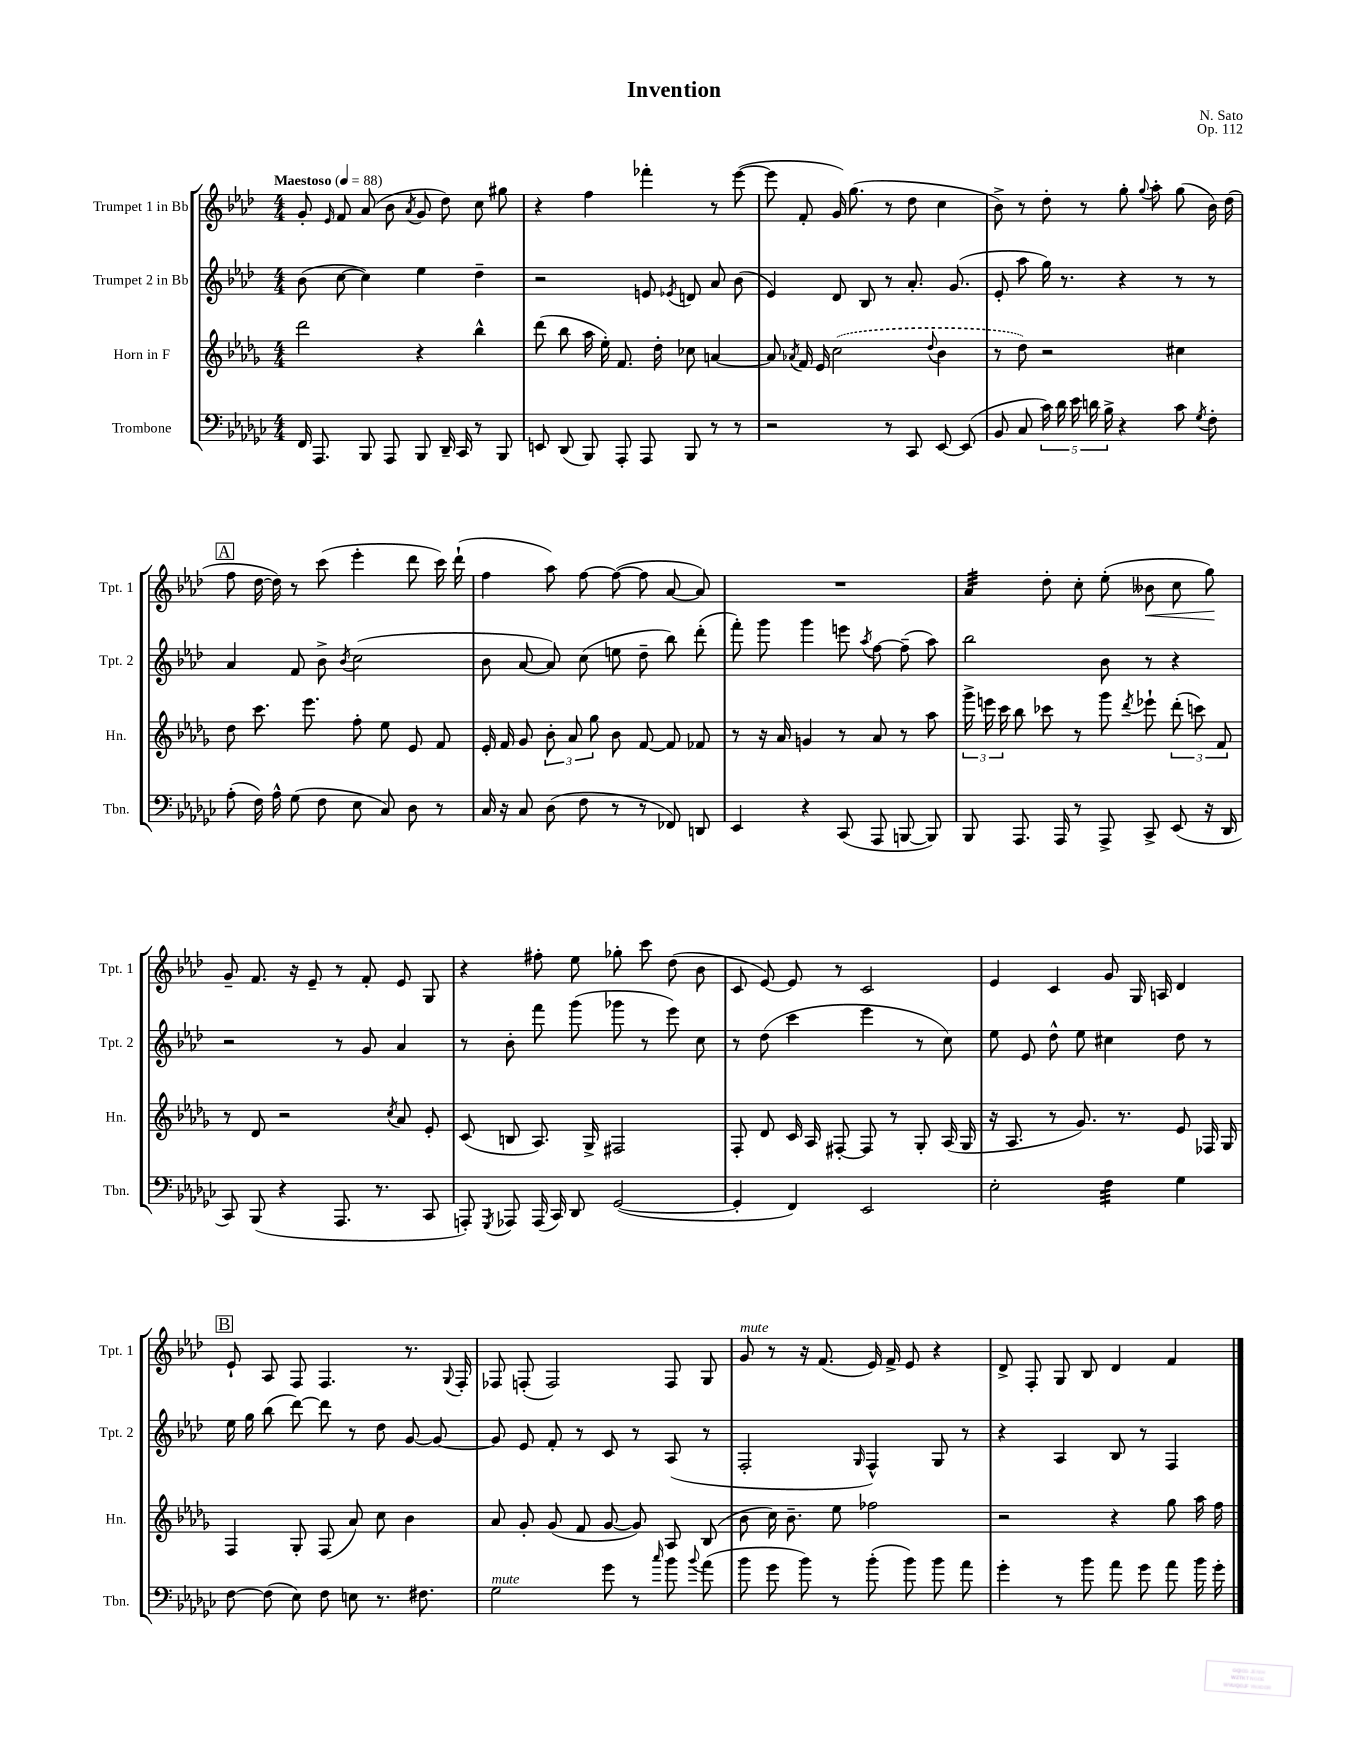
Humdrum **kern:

**kern	**kern	**kern	**kern	**dynam
*part4	*part3	*part2	*part1	*part1
*staff4	*staff3	*staff2	*staff1	*staff1
*I"Trombone	*I"Horn in F	*I"Trumpet 2 in Bb	*I"Trumpet 1 in Bb	*
*I'Tbn.	*I'Hn.	*I'Tpt. 2	*I'Tpt. 1	*
*clefF4	*clefG2	*clefG2	*clefG2	*
*k[b-e-a-d-g-c-]	*k[b-e-a-d-g-]	*k[b-e-a-d-]	*k[b-e-a-d-]	*
*M4/4	*M4/4	*M4/4	*M4/4	*
*MM88	*MM88	*MM88	*MM88	*
=1	=1	=1	=1	=1
!	!	!	!LO:TX:a:B:t=Maestoso	!
16FF/	2ddd-\	(8b-\	8g'/	.
8.AAA-/	.	.	.	.
.	.	.	16qqe-/	.
.	.	[8cc\	8f/	.
8BBB-/	.	4cc\])	(8a-/	.
8AAA-/	.	.	8b-\	.
.	.	.	8qa-/	.
8BBB-/	4r	4ee-\	8g/	.
16DD-~/	.	.	8dd-\)	.
16CC-/	.	.	.	.
8r	4bb-^^\	4dd-~\	8cc\	.
8BBB-/	.	.	8gg#X\	.
=2	=2	=2	=2	=2
8EEn/	(8ddd-\	2r	4r	.
(8DD-/	8bb-\	.	.	.
8BBB-/)	16aa-\	.	4ff\	.
.	16ee-'\)	.	.	.
8AAA-'/	8.f/	.	.	.
8AAA-/	.	8en/	4fff-X'\	.
.	16dd-'\	.	.	.
.	.	8qe-X/	.	.
8BBB-/	8cc-X\	8dn/	.	.
8r	[4an/	8a-/	8r	.
8r	.	(8b-\	([8eee-\	.
=3	=3	=3	=3	=3
2r	8a/]	4e-/)	8eee-\]	.
.	8qa-X/	.	.	.
.	16f/	.	8f'/	.
.	16e-/	.	.	.
.	(2cc\	8d-/	16g/)	.
.	.	.	(8.gg\	.
.	.	8B-/	.	.
8r	.	8r	8r	.
8CC-/	.	8.a-'/	8dd-\	.
.	8qqdd-/	.	.	.
[8EE-/	4b-\	.	4cc\	.
.	.	(8.g/	.	.
(8EE-/]	.	.	.	.
=4	=4	=4	=4	=4
8BB-/	8r	8e-'/	8b-^\)	.
8C-/	8dd-\)	8aa-\	8r	.
20c-\)	2r	16gg\)	8dd-'\	.
20d-\	.	.	.	.
.	.	8.r	.	.
20e-\	.	.	.	.
.	.	.	8r	.
20dn\	.	.	.	.
20B-^\	.	.	.	.
4r	.	4r	8gg'\	.
.	.	.	8qqgg/	.
.	.	.	8aa-'\	.
8c-\	4cc#X\	8r	(8gg\	.
8qG-/	.	.	.	.
8F'\	.	8r	16b-\)	.
.	.	.	(16dd-\	.
!!LO:LB:g=z
!!LO:REH:place=s1:t=A
=5	=5	=5	=5	=5
(8A-'\	8dd-\	4a-/	8ff\	.
16F\)	8.ccc\	.	[16dd-\	.
16A-^^\	.	.	16dd-\])	.
(8G-\	.	8f/	8r	.
.	8.eee-\	.	.	.
8F\	.	8b-^\	(8ccc\	.
.	.	8qb-/	.	.
8E-\	8ff'\	(2cc\	4eee-'\	.
8C-/)	8ee-\	.	.	.
8D-\	8e-/	.	8ddd-\	.
8r	8f/	.	16ccc\)	.
.	.	.	(16ddd-`\	.
=6	=6	=6	=6	=6
16C-/	16e-'/	8b-\	4ff\	.
16r	16f/	.	.	.
8C-/	8g-/	[8a-/	.	.
(8D-\	12b-'\	8a-/])	8aa-\)	.
.	12a-/	.	.	.
8F\	.	(8cc\	[8ff\	.
.	12gg-\	.	.	.
8r	8b-\	8een\	(8ff\_	.
8r	[8f/	8dd-~\	8ff\]	.
8FF-X/)	8f/]	8bb-\)	[8a-/	.
8DDn/	8f-X/	(8ddd-'\	8a-/])	.
=7	=7	=7	=7	=7
4EE-/	8r	8fff'\)	1r	.
.	16r	8ggg\	.	.
.	16a-/	.	.	.
4r	4gn/	4ggg\	.	.
(8CC-/	8r	8eeen\	.	.
.	.	8qaa-/	.	.
8AAA-/	8a-/	[8ff\	.	.
[8BBBn/	8r	(8ff~\]	.	.
8BBB/])	8aa-\	8aa-\)	.	.
=8	=8	=8	=8	=8
*	*	*	*tremolo	*
8BBB-/	24ggg-^\	2bb-\	32a-/LLL	.
.	.	.	32a-/	.
.	24eeen\	.	.	.
.	.	.	32a-/	.
.	24ccc\	.	.	.
.	.	.	32a-/	.
8.AAA-/	8bb-\	.	32a-/	.
.	.	.	32a-/	.
.	.	.	32a-/	.
.	.	.	32a-/JJJ	.
*	*	*	*Xtremolo	*
.	8ccc-X\	.	8dd-'\	.
16AAA-/	.	.	.	.
8r	8r	.	8cc'\	.
8AAA-^/	8ggg-\	8b-\	(8ee-'\	.
.	8qddd-/	.	.	.
!	!	!	!	!LO:HP:b
8CC-^/	8eee-X`\	8r	8b--X\	<
(8EE-/	(12ddd-'\	4r	8cc\	.
.	12cccn\)	.	.	.
16r	.	.	8gg\)	.
.	12f/	.	.	.
16DD-/	.	.	.	.
.	.	.	.	[
!!LO:LB:g=z
=9	=9	=9	=9	=9
8CC-/)	8r	2r	8g~/	.
(8BBB-/	8d-/	.	8.f/	.
4r	2r	.	.	.
.	.	.	16r	.
.	.	.	8e-~/	.
8.AAA-/	.	8r	8r	.
.	.	8g/	8f'/	.
8.r	.	.	.	.
.	8qcc/	.	.	.
.	8a-/	4a-/	8e-/	.
8CC-/	8e-'/	.	8G/	.
=10	=10	=10	=10	=10
8AAAn'/)	(8c/	8r	4r	.
8qGGG-/	.	.	.	.
8AAA-X/	8Bn/	8b-'\	.	.
(16AAA-/	8.A-/)	8fff\	8ff#X'\	.
16CC-/)	.	.	.	.
8DD-/	.	(8ggg\	8ee-\	.
.	16G-^/	.	.	.
([2GG-/	2F#X/	8ggg-X\	8gg-X'\	.
.	.	8r	8ccc\	.
.	.	8eee-\)	(8dd-\	.
.	.	8cc\	8b-\	.
=11	=11	=11	=11	=11
4GG-'/]	8F'/	8r	8c/	.
.	8d-/	(8dd-\	[8e-/)	.
4FF/)	16c/	4ccc\	8e-/]	.
.	16A-/	.	.	.
.	[8F#X'/	.	8r	.
2EE-/	8F#/]	4eee-\	2c/	.
.	8r	.	.	.
.	8G-'/	8r	.	.
.	(16A-/	8cc\)	.	.
.	16G-/	.	.	.
=12	=12	=12	=12	=12
2E-'\	16r	8ee-\	4e-/	.
.	8.A-/	.	.	.
.	.	8e-/	.	.
.	8r	8dd-^^\	4c/	.
.	8.g-/)	8ee-\	.	.
*tremolo	*	*	*	*
32F\LLL	.	4cc#X\	8g/	.
32F\	.	.	.	.
32F\	8.r	.	.	.
32F\	.	.	.	.
32F\	.	.	16G/	.
32F\	.	.	.	.
32F\	.	.	16An/	.
32F\JJJ	.	.	.	.
*Xtremolo	*	*	*	*
4G-\	8e-/	8dd-\	4d-/	.
.	16F-X/	8r	.	.
.	16G-/	.	.	.
!!LO:LB:g=z
!!LO:REH:place=s1:t=B
=13	=13	=13	=13	=13
[8F\	4F/	16ee-\	8e-`/	.
.	.	16gg\	.	.
(8F\]	.	(8bb-\	8A-/	.
8E-\)	8G-'/	[8ddd-\)	8F/	.
8F\	(8F/	8ddd-\]	4.F/	.
8En\	8a-/)	8r	.	.
8.r	8cc\	8dd-\	.	.
.	4b-\	[8g/	8.r	.
8.F#X\	.	.	.	.
.	.	8g/_	.	.
.	.	.	8qqG/	.
.	.	.	16F'/	.
=14	=14	=14	=14	=14
!LO:TX:a:i:t=mute	!	!	!	!
2G-\	8a-/	8g/]	8F-X/	.
.	8g-'/	8e-/	(8Fn'/	.
.	(8g-/	8f'/	2F/)	.
.	8f/	8r	.	.
8g-\	[8g-/	8c/	.	.
8r	8g-/])	8r	.	.
16qqcc-/	.	.	.	.
8b-\	8A-/	(8A-/	8F/	.
8qqb-/	.	.	.	.
(8a-\	(8B-/	8r	8G/	.
=15	=15	=15	=15	=15
!	!	!	!LO:TX:a:i:t=mute	!
8b-\	8b-\	2F'/	8g/	.
8g-\	16cc\)	.	8r	.
.	8.b-~\	.	.	.
8b-\)	.	.	16r	.
.	.	.	(8.f/	.
8r	8ee-\	.	.	.
.	.	16qqG/	.	.
(8b-'\	2ff-X\	4F^^/)	16e-/)	.
.	.	.	16f^/	.
8b-\)	.	.	8e-/	.
8b-\	.	8G/	4r	.
8a-\	.	8r	.	.
=16	=16	=16	=16	=16
4g-'\	2r	4r	8d-^/	.
.	.	.	8F'/	.
8r	.	4A-/	8G/	.
8b-\	.	.	8B-/	.
8a-\	4r	8B-/	4d-/	.
8g-\	.	8r	.	.
8a-\	8gg-\	4F/	4f/	.
16b-\	16aa-\	.	.	.
16g-'\	16ff\	.	.	.
==	==	==	==	==
*-	*-	*-	*-	*-
